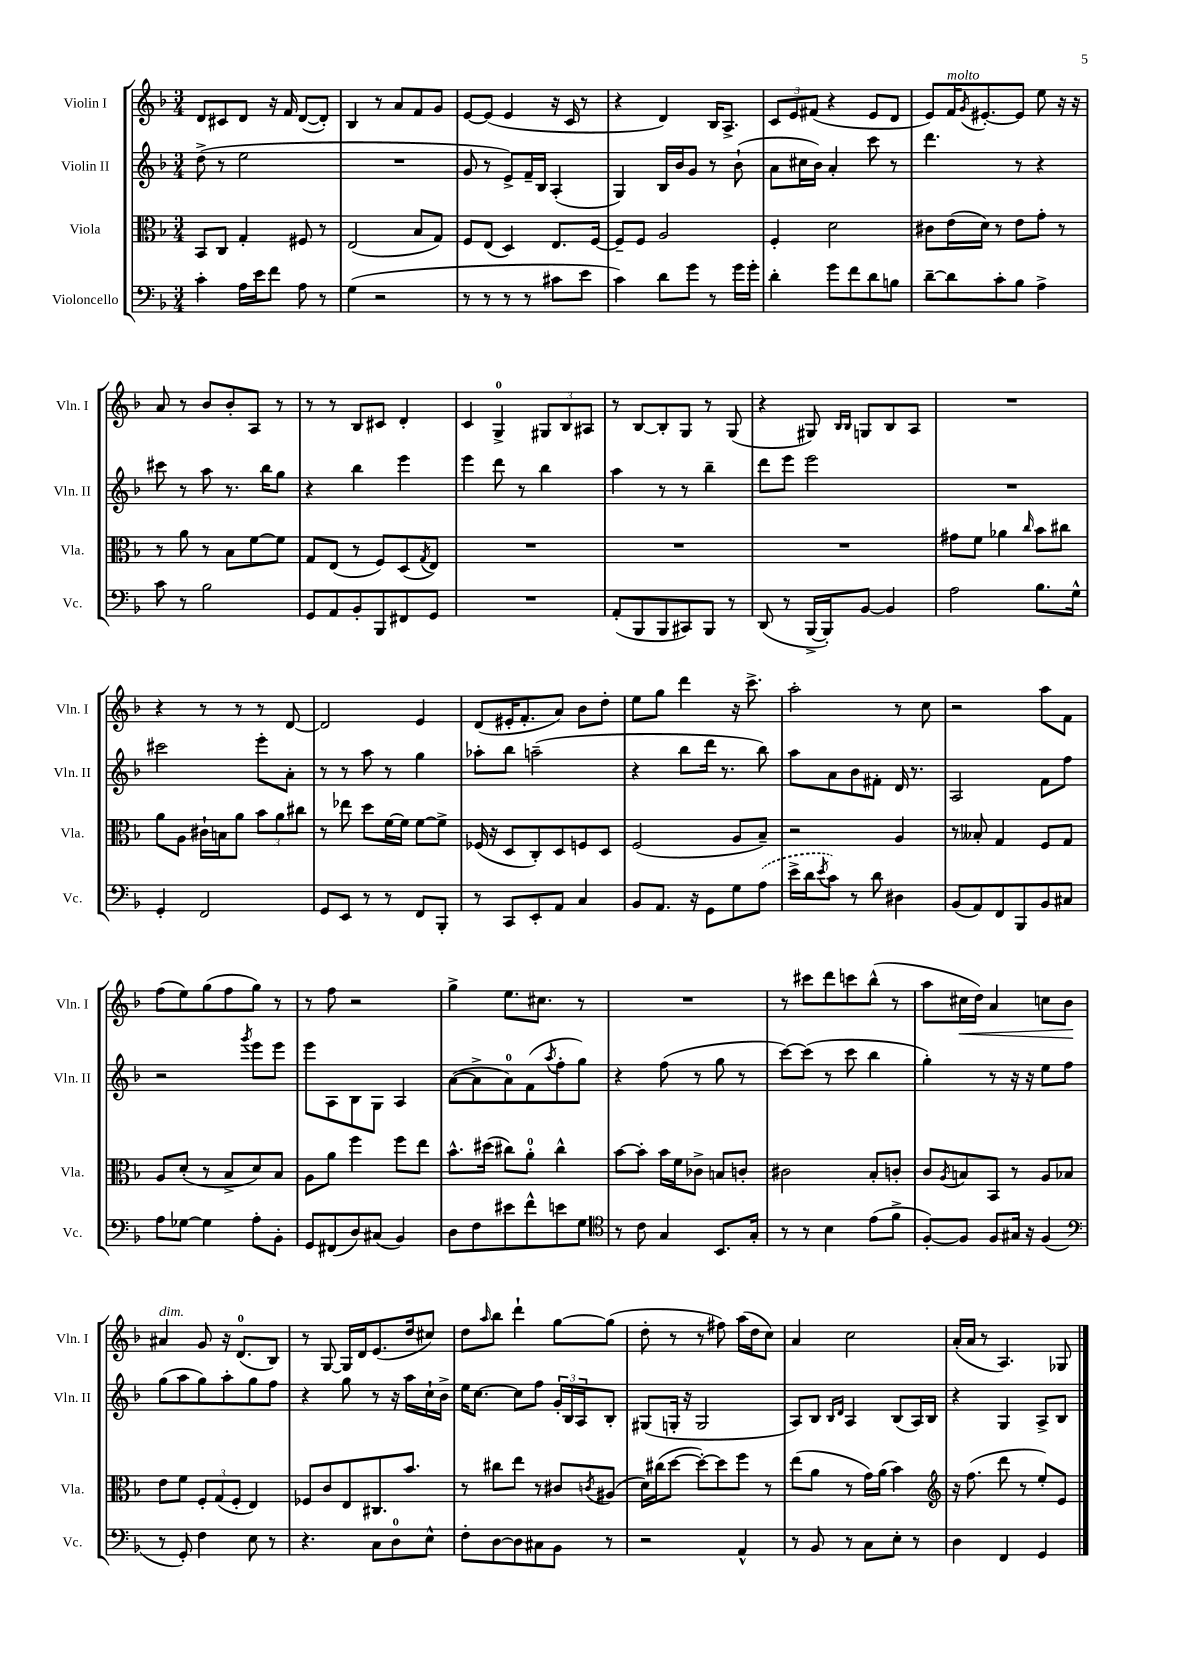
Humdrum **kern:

**kern	**kern	**kern	**kern
*staff4	*staff3	*staff2	*staff1
*clefF4	*clefC3	*clefG2	*clefG2
*k[b-]	*k[b-]	*k[b-]	*k[b-]
*M3/4	*M3/4	*M3/4	*M3/4
4c'	8BB-	(8dd^	8d
.	8C	8r	8c#
16A	4G'	2ee	8d
16e	.	.	.
8f	.	.	16r
.	.	.	16f
8A	8F#	.	([8d
8r	8r	.	8d'])
=	=	=	=
(4G	(2E	2.r	4B-
2r	.	.	8r
.	.	.	8a
.	8B-	.	8f
.	8G)	.	8g
=	=	=	=
8r	8F	8g	[8e
8r	(8E	8r	(8e]
8r	4D)	8e^)	4e
8r	.	16f~	.
.	.	16B-	.
8c#	8.E	(4A'	16r
.	.	.	16c
8e	.	.	8r
.	[16F	.	.
=	=	=	=
4c)	8F~]	4G)	4r
.	8F	.	.
8d	2A	16B-	4d)
.	.	16b-	.
8g	.	8g	.
8r	.	8r	16B-
.	.	.	8.A^
16g	.	(8b-`	.
16g'	.	.	.
=	=	=	=
4d'	4F'	8a	12c
.	.	.	12e
.	.	16cc#	.
.	.	.	(12f#
.	.	16b-)	.
8g	2d	4a'	4r
8f	.	.	.
8d	.	8ccc	8e
8B	.	8r	8d
=	=	=	=
[8d~	8c#	4.ddd	8e)
8d]	(16e	.	16f
.	.	.	8qg
.	16d)	.	[8.e#'
8c'	8r	.	.
8B-	8e	8r	8e#]
4A^	8g'	4r	8ee
.	8r	.	16r
.	.	.	16r
=	=	=	=
8c	8r	8ccc#	8a
8r	8a	8r	8r
2B-	8r	8aa	8b-
.	8B-	8.r	8b-'
.	[8f	.	8A
.	.	16bb-	.
.	8f]	8gg	8r
=	=	=	=
8GG	8G	4r	8r
8AA	(8E	.	8r
8BB-'	8r	4bb-	8B-
8BBB-	8F)	.	8c#
8FF#	(8D	4eee	4d'
.	8qG	.	.
8GG	8E)	.	.
=	=	=	=
2.r	2.r	4eee	4c
.	.	8ddd	4G^
.	.	8r	.
.	.	4bb-	12G#
.	.	.	12B-
.	.	.	12A#
=	=	=	=
(8AA'	2.r	4aa	8r
8BBB-	.	.	[8B-
8BBB-	.	8r	8B-']
8CC#)	.	8r	8G
8BBB-	.	4bb-~	8r
8r	.	.	(8G
=	=	=	=
(8DD	2.r	8ddd	4r
8r	.	8eee	.
[16BBB-^	.	2eee	8G#)
16BBB-'])	.	.	.
.	.	.	16qqB-
.	.	.	16qqB-
[8BB-	.	.	8G
4BB-]	.	.	8B-
.	.	.	8A
=	=	=	=
2A	8g#	2.r	2.r
.	8f	.	.
.	4a-	.	.
.	16qqcc	.	.
8.B-	8b-	.	.
.	8cc#	.	.
16G^^	.	.	.
=	=	=	=
4GG'	8a	2ccc#	4r
.	8A	.	.
2FF	16c#`	.	8r
.	16B	.	.
.	8a	.	8r
.	12b-	8eee'	8r
.	12a	.	.
.	.	8a'	[8d
.	12cc#	.	.
=	=	=	=
8GG	8r	8r	2d]
8EE	8ee-	8r	.
8r	8dd	8aa	.
8r	[16f	8r	.
.	16f]	.	.
8FF	[8f	4gg	4e
8BBB-'	8f^]	.	.
=	=	=	=
8r	(16F-	8aa-'	(8d
.	16r	.	.
8CC	8D	8bb-	16e#'
.	.	.	8.f'
8EE'	8C')	(2aa~	.
8AA	8D	.	8a)
4C	8F	.	8b-
.	8D	.	8dd'
=	=	=	=
8BB-	(2F	4r	8ee
8.AA	.	.	8gg
.	.	8bb-	4ddd
16r	.	.	.
8GG	.	16ddd	.
.	.	8.r	.
8G	8A	.	16r
.	.	.	8.ccc^
(8A	8B-~)	8bb-)	.
=	=	=	=
16e^	2r	8aa	2aa'
16d	.	.	.
8qe	.	.	.
8c)	.	8a	.
8r	.	8b-	.
8d	.	8f#'	.
4D#	4A	16d	8r
.	.	8.r	.
.	.	.	8cc
=	=	=	=
(8BB-	8r	2A	2r
8AA)	8B--'	.	.
8FF	4G	.	.
8BBB-	.	.	.
8BB-	8F	8f	8aa
8C#	8G	8ff	8f
=	=	=	=
8A	8A	2r	(8ff
[8G-	(8d'	.	8ee)
4G-]	8r	.	(8gg
.	8B-^	.	8ff
.	.	8qggg	.
8A'	8d)	8eee	8gg)
8BB-'	8B-	8eee	8r
=	=	=	=
8GG	8A	8eee	8r
(8FF#	8a	8A	8ff
8D)	4ff	8B-	2r
(8C#	.	8G	.
4BB-)	8ff	4A	.
.	8ee	.	.
=	=	=	=
8D	8.b-^^	([8a	4gg^
8F	.	8a^]	.
.	(16dd#	.	.
8e#	8cc#)	8a)	8.ee
8f^^	8a'	(8f	.
.	.	.	8.cc#
.	.	8qaa	.
8e	4cc#^^	8ff'	.
8G	.	8gg)	8r
=	=	=	=
*clefC4	*	*	*
8r	[8b-	4r	2.r
8c	8b-']	.	.
4G	16b-	(8ff	.
.	16f	.	.
.	8c-^	8r	.
8.BB-	8B	8gg	.
.	8c'	8r	.
16G'	.	.	.
=	=	=	=
8r	2c#	[8ccc)	8r
8r	.	(8ccc]	8ccc#
4B-	.	8r	8ddd
.	.	8ccc	8ccc
(8e	8B-'	4bb-	(8bb-^^
8f^	8c'	.	8r
=	=	=	=
[8F')	8c	4gg')	8aa
.	8qA	.	.
8F]	8B	.	16cc#
.	.	.	16dd)
8F	8BB-	8r	4a
16G#	8r	16r	.
16r	.	16r	.
(4F	8A	8ee	8cc
.	8B-	8ff	8b-
=	=	=	=
*clefF4	*	*	*
8r	8e	(8gg	4a#
8GG')	8f	8aa	.
4F	12F'	8gg)	8g
.	(12G	.	.
.	.	8aa'	16r
.	12F'	.	.
.	.	.	(8.d
8E	4E)	8gg	.
8r	.	8ff	8B-)
=	=	=	=
4.r	8F-	4r	8r
.	8c	.	[8G
.	8E	8gg	16G]
.	.	.	16d
8C	8.C#	8r	(8.e
8D	.	16r	.
.	8.b-	16aa	16dd
8E^^	.	16cc`	8cc#)
.	.	16b-^	.
=	=	=	=
8F'	8r	16ee	8dd
.	.	[8.cc	.
.	.	.	16qqaa
[8D	8cc#	.	8bb-
8D]	8ee	8cc]	4ddd`
8C#	8r	8ff	.
8BB-	8c#	24g'	[8gg
.	.	24B-	.
.	.	24A	.
.	8qc	.	.
8r	(8A#	8B-'	(8gg]
=	=	=	=
2r	16d)	(8G#	8dd'
.	(16cc#	.	.
.	[8dd	16G'	8r
.	.	16r	.
.	8dd'_)	2G	8r
.	8dd]	.	8ff#)
4AA^^	8ff	.	(16aa
.	.	.	16dd
.	8r	.	8cc)
=	=	=	=
8r	(8ee	8A)	4a
8BB-	8a	8B-	.
.	.	16qqB-	.
.	.	16qqd	.
8r	8r	4A	2cc
8C	16g)	.	.
.	(16a	.	.
8E'	4b-)	(8B-	.
8r	.	16A)	.
.	.	16B-	.
=	=	=	=
*	*clefG2	*	*
4D	16r	4r	(16a'
.	(8.ff	.	16a
.	.	.	8r
4FF	8ddd	4G	4.A)
.	8r	.	.
4GG	8ee')	8A^	.
.	8e	8B-	8G-
==	==	==	==
*-	*-	*-	*-
